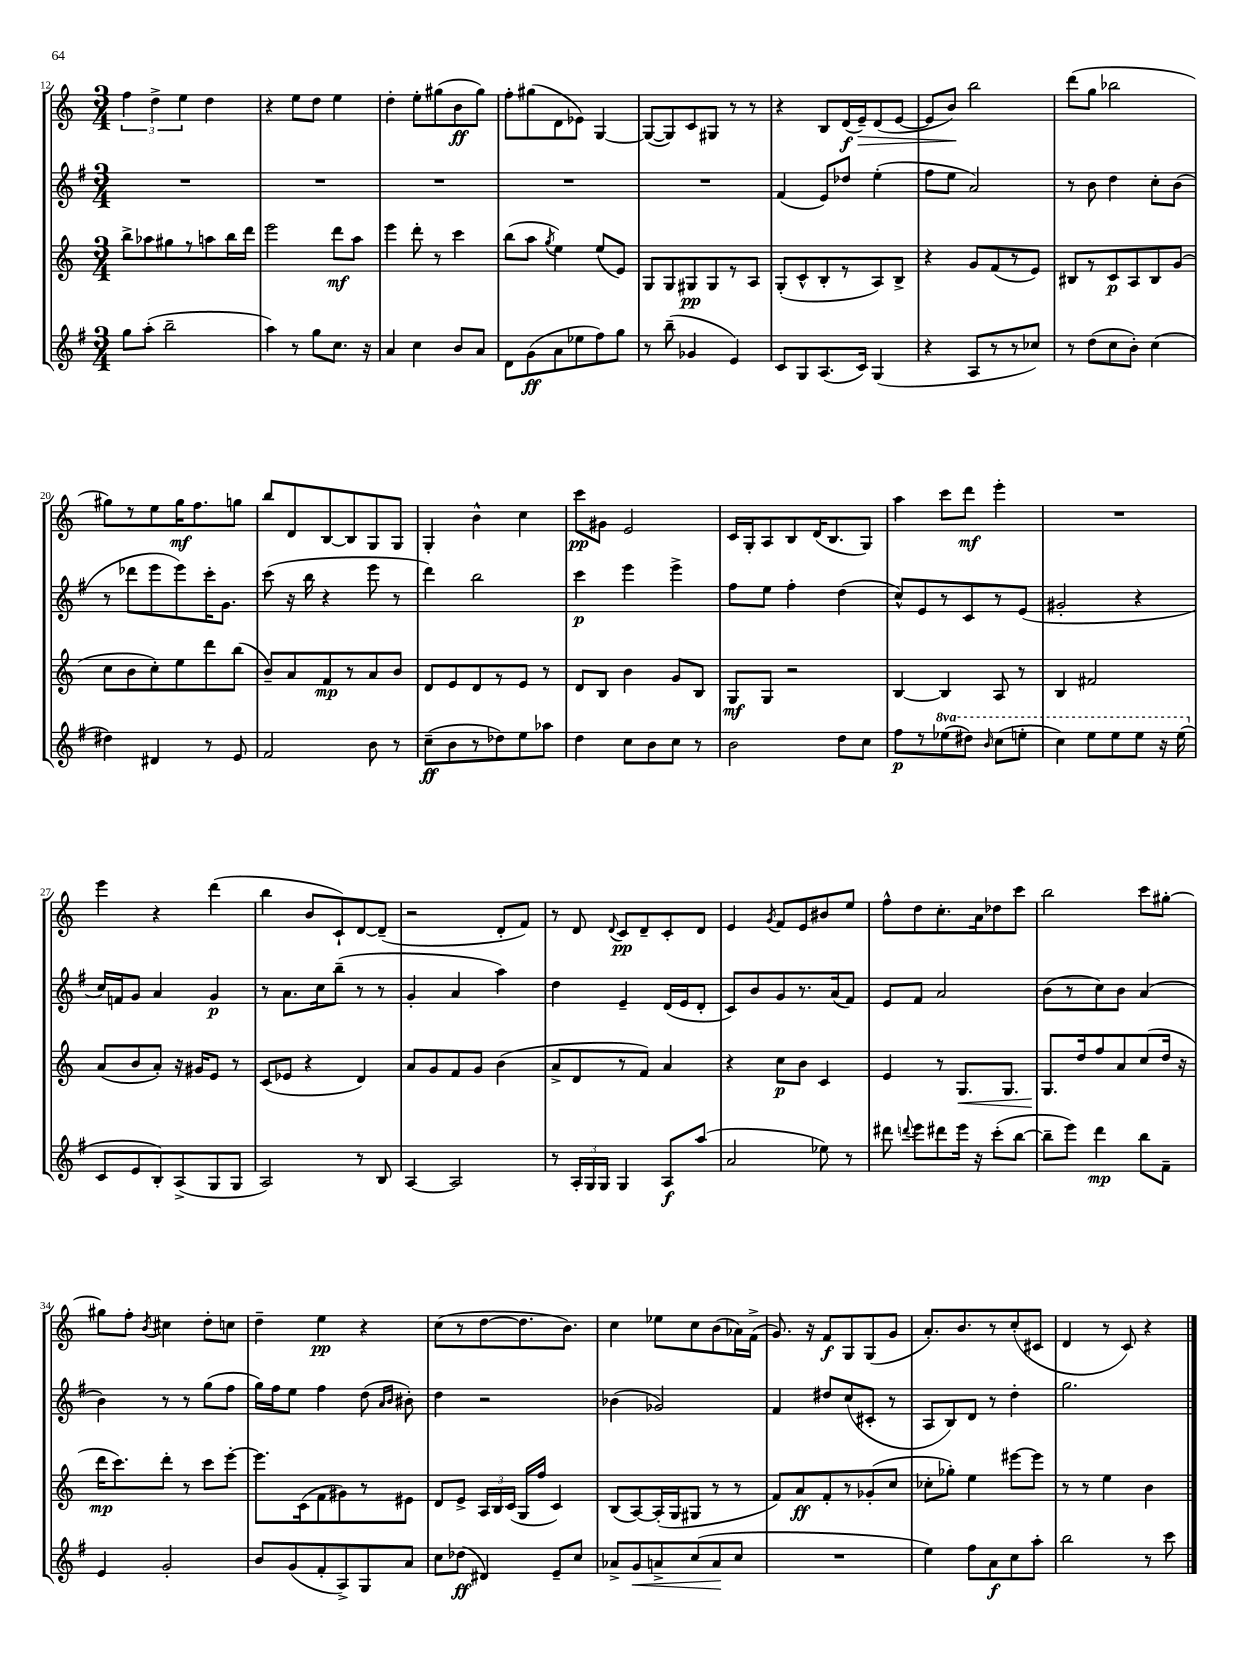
<<
\new StaffGroup <<
\new Staff = "s0" {
    \clef treble \key c \major \numericTimeSignature \time 3/4
    \autoBeamOff \tuplet 3/2 { f''4 d''4-> e''4 } d''4 |
    r4 e''8[ d''8] e''4 |
    d''4-. e''8[-. gis''8( b'8\ff gis''8]) |
    f''8[-. gis''8( d'8 ees'8]) g4~ |
    g8[~( g8) c'8 gis8] r8 r8 |
    r4 b8[ d'16\f( e'16--\>) d'8( e'8]~ |
    e'8[ b'8]\!) b''2 |
    d'''8[( g''8] bes''2 |
    gis''8[) r8 e''8 gis''16\mf f''8. g''8] |
    b''8[ d'8 b8~ b8 g8 g8] |
    g4-. b'4-^ c''4 |
    c'''8[\pp gis'8] e'2 |
    c'16[ g16-. a8 b8 d'16( b8. g8]) |
    a''4 c'''8[ d'''8]\mf e'''4-. |
    R2. |
    e'''4 r4 d'''4( |
    b''4 b'8[ c'8-!) d'8~ d'8]--( |
    r2 d'8[-. f'8]) |
    r8 d'8 \appoggiatura { d'8 } c'8[\pp d'8-- c'8-. d'8] |
    e'4 \acciaccatura { g'8 } f'8[ e'8 bis'8 e''8] |
    f''8[-^ d''8 c''8.-. a'16 des''8 c'''8] |
    b''2 c'''8[ gis''8]~-. |
    gis''8[ f''8]-. \acciaccatura { b'8 } cis''4 d''8[-. c''8] |
    d''4-- e''4\pp r4 |
    c''8[( r8 d''8~ d''8. b'8.]) |
    c''4 ees''8[ c''8 b'8( aes'16) f'16]->( |
    g'8.) r16 f'8[\f g8 g8( g'8] |
    a'8.[-.) b'8. r8 c''8-.( cis'8] |
    d'4 r8 c'8) r4 \bar "|." |
}
\new Staff = "s1" {
    \clef treble \key g \major \numericTimeSignature \time 3/4
    \autoBeamOff R2. |
    R2. |
    R2. |
    R2. |
    R2. |
    fis'4( e'8[) des''8] e''4-.( |
    fis''8[ e''8] a'2) |
    r8 b'8 d''4 c''8[-. b'8]( |
    r8 des'''8[ e'''8 e'''8) c'''16-. g'8.] |
    c'''8( r16 b''16 r4 e'''8 r8 |
    d'''4) b''2 |
    c'''4\p e'''4 e'''4-> |
    fis''8[ e''8] fis''4-. d''4( |
    c''8[-^) e'8 r8 c'8 r8 e'8]( |
    gis'2-. r4 |
    c''16[) f'16 g'8] a'4 g'4\p |
    r8 a'8.[ c''16 b''8]--( r8 r8 |
    g'4-. a'4 a''4) |
    d''4 e'4-- d'16[( e'16 d'8]-. |
    c'8[) b'8 g'8 r8. a'16( fis'8]) |
    e'8[ fis'8] a'2 |
    b'8[( r8 c''8) b'8] a'4( |
    b'4) r8 r8 g''8[( fis''8] |
    g''16[) fis''16 e''8] fis''4 d''8( \grace { a'16[ b'16] } bis'8-.) |
    d''4 r2 |
    bes'4( ges'2) |
    fis'4 dis''8[ c''8( cis'8]-. r8 |
    a8[ b8) d'8] r8 d''4-. |
    g''2. \bar "|." |
}
\new Staff = "s2" {
    \clef treble \key c \major \numericTimeSignature \time 3/4
    \autoBeamOff b''8[-> aes''8 gis''8 r8 a''8 b''16 d'''16] |
    e'''2 d'''8[\mf a''8] |
    e'''4 d'''8-. r8 c'''4 |
    b''8[( a''8] \acciaccatura { g''8 } e''4) e''8[( e'8]) |
    g8[ g8 gis8\pp gis8 r8 a8] |
    g8[-.( c'8-^ b8-. r8 a8) b8]-> |
    r4 g'8[ f'8( r8 e'8]) |
    bis8[ r8 c'8\p a8 bis8 g'8]( |
    c''8[ b'8 c''8-.) e''8 d'''8 b''8]( |
    b'8[--) a'8 f'8\mp r8 a'8 b'8] |
    d'8[ e'8 d'8 r8 e'8] r8 |
    d'8[ b8] b'4 g'8[ b8] |
    g8[\mf g8] r2 |
    b4~ b4 a8 r8 |
    b4 fis'2 |
    a'8[( b'8 a'8]-.) r16 gis'16[ e'8] r8 |
    c'8[( ees'8] r4 d'4) |
    a'8[ g'8 f'8 g'8] b'4( |
    a'8[-> d'8 r8 f'8]) a'4 |
    r4 c''8[\p b'8] c'4 |
    e'4 r8 g8.[\< g8.] |
    g8.[\! d''16 f''8 a'8 c''8( d''16] r16 |
    d'''16[\mp c'''8.) d'''8]-. r8 c'''8[ e'''8]~-. |
    e'''8.[ c'16( f'8 gis'8) r8 eis'8] |
    d'8[ e'8]-> \tuplet 3/2 { a16[ b16 c'16]( } g16[ f''16] c'4) |
    b8[( a8~) a16-.( g16 gis8] r8 r8 |
    f'8[) a'8\ff f'8-. r8 ges'8-.( c''8] |
    ces''8[-. ges''8]-.) e''4 eis'''8[~ eis'''8] |
    r8 r8 e''4 b'4 \bar "|." |
}
\new Staff = "s3" {
    \clef treble \key g \major \numericTimeSignature \time 3/4 \set Staff.ottavationMarkups = #ottavation-simple-ordinals
    \autoBeamOff g''8[ a''8]-.( b''2-- |
    a''4) r8 g''8[ c''8.] r16 |
    a'4 c''4 b'8[ a'8] |
    d'8[ g'8\ff( a'8 ees''8 fis''8) g''8] |
    r8 b''8--( ges'4 e'4) |
    c'8[ g8 a8.( c'16]) g4( |
    r4 a8[ r8 r8 ces''8]) |
    r8 d''8[( c''8 b'8]-.) c''4( |
    dis''4) dis'4 r8 e'8 |
    fis'2 b'8 r8 |
    c''8[--\ff( b'8 r8 des''8) e''8 aes''8] |
    d''4 c''8[ b'8 c''8] r8 |
    b'2 d''8[ c''8] |
    fis''8[\p r8 \ottava #1 ees'''8( dis'''8]) \grace { b''16 } c'''8[( e'''8]-. |
    c'''4) e'''8[ e'''8 e'''8] r16 e'''16( \ottava #0 |
    c'8[ e'8 b8-.) a8->( g8 g8] |
    a2) r8 b8 |
    a4~ a2 |
    r8 \tuplet 3/2 { a16[-. g16 g16] } g4 a8[\f a''8]( |
    a'2 ees''8) r8 |
    dis'''8 \appoggiatura { d'''8 } e'''8[ dis'''8 e'''16] r16 c'''8[-.( b''8]~ |
    b''8[-- e'''8]) d'''4\mp b''8[ fis'8]-- |
    e'4 g'2-. |
    b'8[ g'8( fis'8-. a8->) g8 a'8] |
    c''8[ des''8]\ff( dis'4) e'8[-- c''8] |
    aes'8[-> g'8\< a'8-> c''8( a'8\! c''8] |
    R2. |
    e''4) fis''8[ a'8\f c''8 a''8]-. |
    b''2 r8 c'''8 \bar "|." |
}
>>
>>
\layout { \context { \Score currentBarNumber = #12 } }
